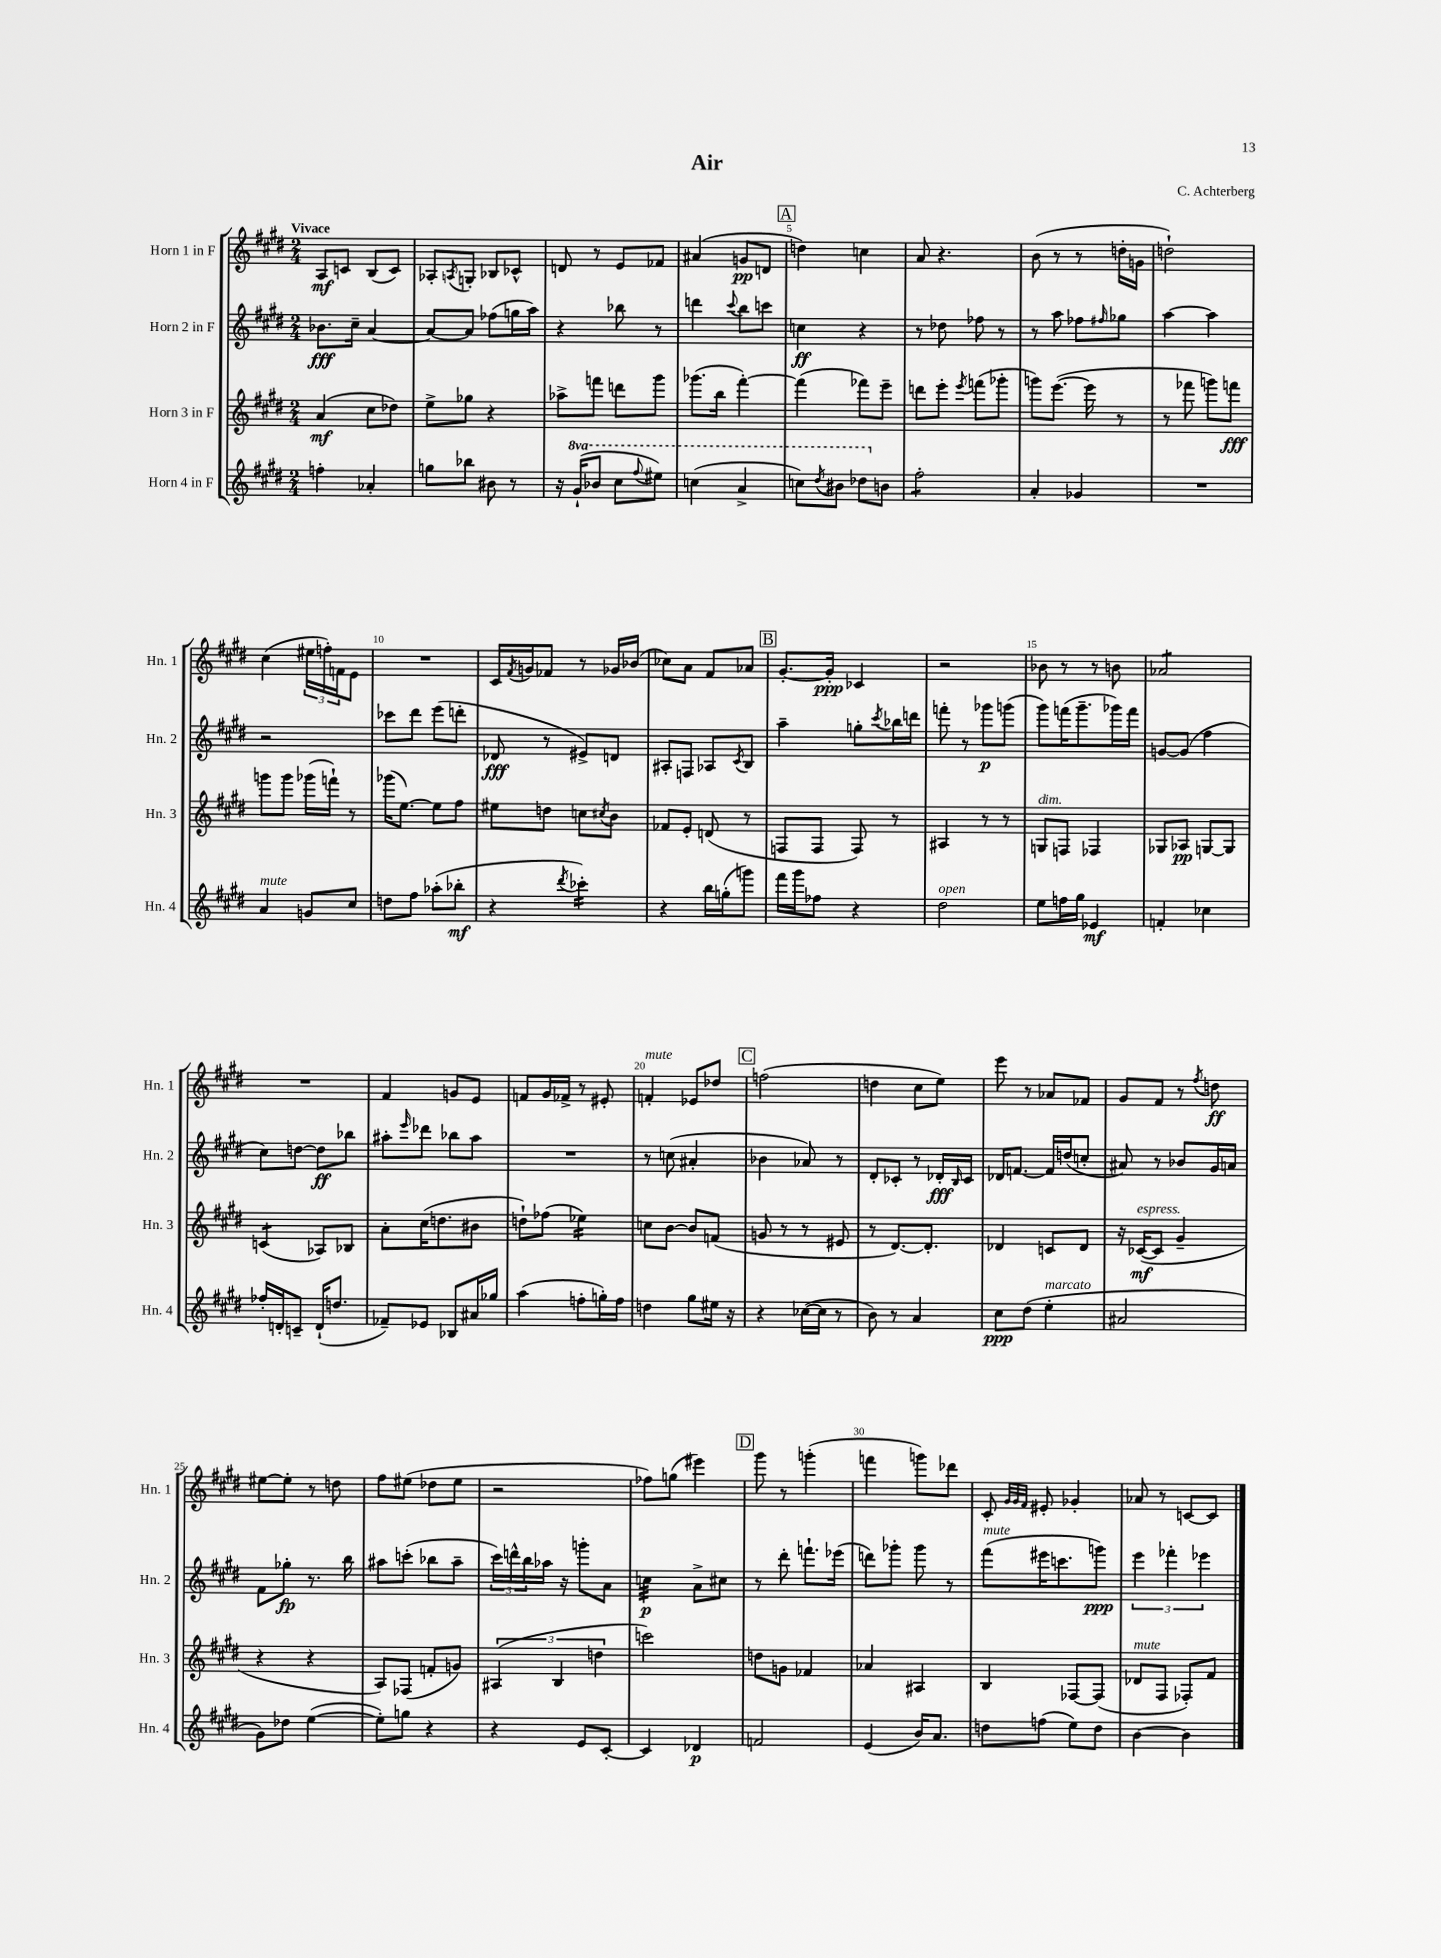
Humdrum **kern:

**kern	**kern	**kern	**kern
*staff4	*staff3	*staff2	*staff1
*clefG2	*clefG2	*clefG2	*clefG2
*k[f#c#g#d#]	*k[f#c#g#d#]	*k[f#c#g#d#]	*k[f#c#g#d#]
*M2/4	*M2/4	*M2/4	*M2/4
4ff'\	(4a/	8.b-\L	8A/L
.	.	.	8c/J
.	.	16cc#~\Jk	.
4a-'/	8cc#\L	[4a/	(8B/L
.	8dd-\J)	.	8c/J)
=	=	=	=
8gg\L	8ee^\L	8a/_L	8A-'/L
.	.	.	8qA/
8bb-\J	8gg-\J	8a/]J	8G'/J
8b#\	4r	(8ff-\L	8B-/L
8r	.	16gg\L	8c-^^/J
.	.	16aa\JJ)	.
=	=	=	=
16r	8aa-^\L	4r	8d/
(16gg#`/LK	.	.	.
8bb-/J	8fff\J	.	8r
8ccc#\L	8ddd\L	8bb-\	8e/L
8qqfff#/	.	.	.
8eee#\J)	8ggg#\J	8r	8f-/J
=	=	=	=
(4ccc\	(8.ggg-\L	4ddd\	(4a#/
.	16bb\Jk	.	.
.	.	8qqccc#/	.
4aa^/	[4fff#'\)	8bb\L	8g/L
.	.	8ccc\J	8d/J
=	=	=	=
8ccc\L)	(4fff#\]	4cc\	4dd\)
8qddd#/	.	.	.
8bb#\J	.	.	.
8ddd-\L	8fff-\L)	4r	4cc\
8b\J	8eee~\J	.	.
=	=	=	=
2ff#'\	8ddd\L	8r	8a/
.	8eee'\J	8dd-\	4.r
.	8qeee/	.	.
.	(8fff\L	8ff-\	.
.	8ggg-'\J	8r	.
=	=	=	=
4a'/	8ggg\L)	8r	(8b\
.	([8.eee\J	8aa\	8r
4g-/	.	8ff-\L	8r
.	16eee\]	.	.
.	.	16qqff#/	.
.	8r	8gg-\J	16dd'\LL
.	.	.	16g\JJ
=	=	=	=
2r	8r	[4aa\	2dd`\)
.	8fff-\	.	.
.	8ggg\L)	4aa\]	.
.	8fff\J	.	.
=	=	=	=
4a/	8ggg\L	2r	(4cc#\
.	8ggg\J	.	.
8g/L	(16ggg-\LL	.	24ee#\LL
.	.	.	24ff'\)
.	16fff`\JJ)	.	.
.	.	.	24f\J
8cc#/J	8r	.	8e\J
=	=	=	=
8dd\L	(16ggg-\LK	8ccc-\L	2r
.	[8.ee\J)	.	.
8ff#\J	.	8ddd#\J	.
(8aa-'\L	8ee\]L	(8eee\L	.
8bb-'\J	8ff#\J	8ddd'\J	.
=	=	=	=
4r	8ee#\L	8d-/	16c#/LL
.	.	.	8qf#/
.	.	.	16g/J
.	8dd\J	8r	8f-/J
8qddd#/	.	.	.
4ccc-'\)	8cc\L	8e#^/L)	8r
.	8qcc#/	.	.
.	8b\J	8d/J	16g-/LL
.	.	.	(16b-/JJ
=	=	=	=
4r	8f-/L	8A#'/L	8cc-\L)
.	8e'/J	8F/J	8a\J
16bb\LL	(8d/	8A-/L	8f#/L
(16gg'\J	.	.	.
.	.	8qc#/	.
8ggg\J)	8r	8B/J	8a-/J
=	=	=	=
16fff#\LL	8F/L	4aa~\	[8.g#'/L
16ggg#\J	.	.	.
8ff-\J	8F/J	.	.
.	.	.	16g#'/]Jk
4r	8F/)	8gg'\L	4c-/
.	.	8qccc#/	.
.	8r	16bb-\L	.
.	.	16ddd\JJ	.
=	=	=	=
2dd#\	4A#/	8fff'\	2r
.	.	8r	.
.	8r	8ggg-\L	.
.	8r	(8ggg\J	.
=	=	=	=
8ee\L	8G/L	8ggg#\L)	8b-\
16ff\L	8F/J	(16fff\K	8r
16gg#\JJ	.	8.ggg#~\	.
4e-/	4F-/	.	8r
.	.	16ggg-\L)	8b\
.	.	16fff\JJ	.
=	=	=	=
4f'/	8G-/L	[8g/L	2a-/
.	8A-/J	(8g/]J	.
4cc-\	[8G/L	4ff#\	.
.	8G/]J	.	.
=	=	=	=
16ff-'/LL	(4c/	8cc#\L)	2r
16d'/J	.	.	.
8c~/J	.	[8dd\J	.
(16d`/LK	8A-/L)	8dd\]L	.
8.dd/J	.	.	.
.	8B-/J	8bb-\J	.
=	=	=	=
8f-~/L)	8a'\L	8aa#'\L	4f#/
.	.	16qqeee/	.
8e-/J	(16cc#\K	8ddd-\J	.
.	8.dd\	.	.
8B-/L	.	8bb-\L	8g/L
16a#/L	8b#\J	8aa#\J	8e/J
16gg-/JJ	.	.	.
=	=	=	=
(4aa\	8dd`\L)	2r	8f/L
.	(8ff-\J	.	16g#/L
.	.	.	16f-^/JJ
8ff'\L	4ee-\)	.	8r
16gg'\L)	.	.	8e#'/
16ff\JJ	.	.	.
=	=	=	=
4dd\	8cc\L	8r	4f'/
.	[8b\J	(8cc\	.
8gg#\L	8b/]L	4a#'/	8e-/L
16ee#\Jk	(8f/J	.	8dd-/J
16r	.	.	.
=	=	=	=
4r	8g/	4b-\	(2ff\
.	8r	.	.
([16cc-\LL	8r	8a-/)	.
16cc-\]JJ	.	.	.
8r	8e#/	8r	.
=	=	=	=
8b\)	8r	8d#'/L	4dd\
8r	[8.d#/L)	8c-'/J	.
4a/	.	8r	8cc#\L
.	8.d#'/]J	.	.
.	.	16d-'/LL	8ee\J)
.	.	16qqB/	.
.	.	16c-/JJ	.
=	=	=	=
8cc#\L	4d-/	16d-/LK	8eee\
.	.	[8.f/J	.
(8dd#\J	.	.	8r
4ee'\	8c/L	16f/]LL	8a-/L
.	.	(16dd/J	.
.	8d-/J	8cc'/J	8f-/J
=	=	=	=
2a#/	16r	8a#/)	8g#/L
.	([16c-/LK	.	.
.	8c-/]J	8r	8f#/J
.	4g#~/	8b-/L	8r
.	.	.	8qff#/
.	.	16g#/L	8dd\
.	.	16a/JJ	.
=	=	=	=
8g#\L)	4r	8f#\L	[8ee#\L
8dd-\J	.	8gg-'\J	8ee#'\]J
([4ee\	4r	8.r	8r
.	.	.	8dd\
.	.	16bb\	.
=	=	=	=
8ee'\]L)	8A/L)	8aa#\L	8ff#\L
8gg\J	(8F-/J	(8ccc'\J	(8ee#\J
4r	8f'/L	8bb-\L	8dd-\L
.	8g/J)	8aa#~\J	8ee#\J
=	=	=	=
4r	(6A#/	24ccc#\LL)	2r
.	.	24ddd^^\	.
.	.	24bb\	.
.	.	16aa-\JJ	.
.	6B/	.	.
.	.	16r	.
8e/L	.	8ggg'\L	.
.	6dd\	.	.
[8c#'/J	.	8a\J	.
=	=	=	=
4c#/]	2ccc\)	4cc\	8ff-\L)
.	.	.	(8gg\J
4d-/	.	8a^\L	4eee#\)
.	.	8cc#\J	.
=	=	=	=
2f/	8dd\L	8r	8ggg#\
.	8g\J	8ddd#'\	8r
.	4f-/	8.fff`\L	(4ggg'\
.	.	(16eee-\Jk	.
=	=	=	=
(4e/	4a-/	8ddd\L)	4fff\
.	.	8ggg-'\J	.
16b/LK)	4A#/	8ggg-\	8ggg\L)
8.a/J	.	.	.
.	.	8r	8ddd-\J
=	=	=	=
8dd\L	4B/	(8fff#\L	8c#'/
.	.	.	32qqg#/LLL
.	.	.	32qqg#/
.	.	.	32qqf#/JJJ
(8ff\J	.	16eee#\K	8e#'/
.	.	8.ccc\	.
8ee\L)	[8F-/L	.	4g-'/
8dd\J	(8F-/]J	8ggg\J)	.
=	=	=	=
[4b\	8d-/L	6eee\	8a-/
.	8F#/J	.	8r
.	.	6fff-'\	.
4b\]	8F-'/L)	.	[8c/L
.	.	6eee-\	.
.	8f#/J	.	8c/]J
==	==	==	==
*-	*-	*-	*-
